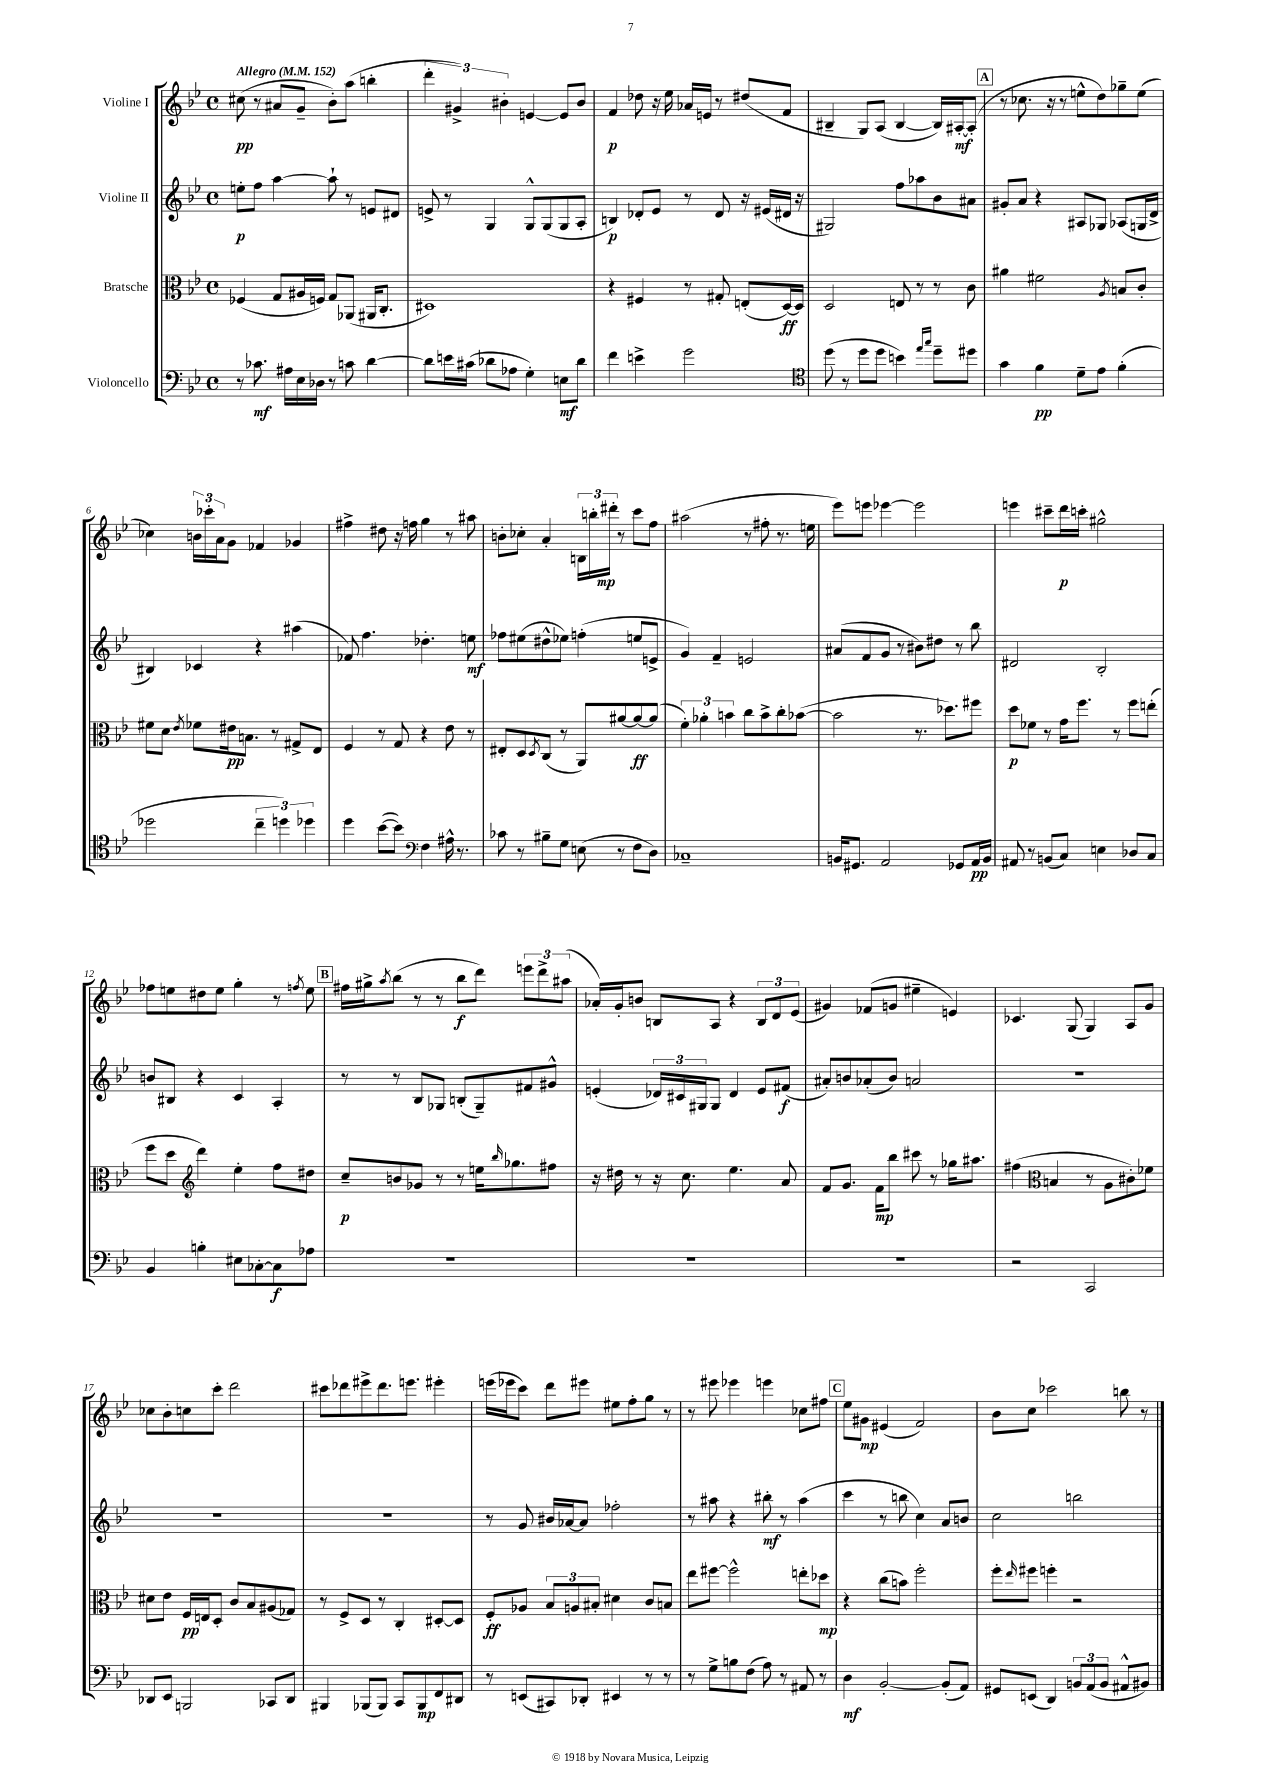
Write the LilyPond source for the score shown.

<<
\new StaffGroup <<
\new Staff = "s0" \with { instrumentName = "Violine I" } {
    \clef treble \key bes \major \defaultTimeSignature \time 4/4 \tempo "Allegro" 4 = 152
    cis''8\pp( r8 ais'8 g'8-- bes'8-.) a''8( b''4-. |
    \tuplet 3/2 { d'''4-. gis'4->) bis'4-. } e'4~ e'8 bis'8 |
    f'4\p des''8 r16 ees''16 aes'16 e'16 r8 dis''8( f'8 |
    bis4-- g8) a8( bis4~ bis16) ais16~-.\mf ais8-.( |
    \mark \markup { \box "A" } r8 ces''8. r16 r8 e''8-^ d''8) ges''8-- e''8( |
    ces''4) \tuplet 3/2 { b'16 ces'''16-. a'16 } g'8 fes'4 ges'4 |
    fis''4-> dis''8 r16 f''16 g''4 r8 ais''8 |
    b'8-. ces''8-. a'4-. \tuplet 3/2 { b16 b''16-. dis'''16-.\mp } r8 c'''8 f''8 |
    ais''2( r8 fis''8-. r8. e''16 |
    ees'''8) e'''8 ees'''4~ ees'''2 |
    e'''4 cis'''8-- d'''16\p c'''16-. gis''2-^ |
    fes''8 e''8 dis''8 e''8 g''4-. r8 \acciaccatura { f''8 } e''8 |
    \mark \markup { \box "B" } fis''16 gis''16-> \acciaccatura { a''8 } bes''8( r8 r8 bes''8\f d'''8) \tuplet 3/2 { e'''8 d'''8-> ais''8( } |
    aes'16-.) g'16-. b'8 b8 a8 r4 \tuplet 3/2 { b8 d'8 ees'8( } |
    gis'4) fes'8( g'8 eis''4-- e'4) |
    ces'4. g8( g4) a8 g'8 |
    ces''8 bes'8-. c''8 c'''8-. d'''2 |
    cis'''8 des'''8 eis'''8-> des'''8. e'''8. eis'''4-. |
    e'''16( ees'''16 c'''8) d'''8 eis'''8 eis''8 f''8-. g''8 r8 |
    r8 eis'''8 ees'''4 e'''4 ces''8 fis''8 |
    \mark \markup { \box "C" } ees''8 gis'8\mp eis'4( f'2) |
    bes'8 c''8 ces'''2 b''8 r8 \bar "|." |
}
\new Staff = "s1" \with { instrumentName = "Violine II" } {
    \clef treble \key bes \major \defaultTimeSignature \time 4/4
    e''8-.\p f''8 a''4~ a''8-! r8 e'8 dis'8 |
    e'8-> r8 g4 g8-^ g8( g8 a8-. |
    b4\p) des'8-. ees'8 r8 des'8 r16 eis'16( dis'16 r16 |
    gis2) f''8 aes''8 bes'8 ais'8 |
    \mark \markup { \box "A" } gis'8-. a'8 r4 ais8 ges8 aes8( g16 d'16-> |
    bis4) ces'4 r4 ais''4( |
    fes'8) f''4. des''4.-. e''8\mf |
    fes''8 eis''8( dis''8-^ ees''8) f''4-.( e''8 e'8-> |
    g'4) f'4-- e'2 |
    ais'8( f'8 g'8 r8 bis'8) dis''8 r8 bes''8 |
    dis'2 bes2-. |
    b'8 bis8 r4 c'4 a4-. |
    \mark \markup { \box "B" } r8 r8 bes8 ges8 b8-.( ges8--) fis'8 gis'8-^ |
    e'4-.( \tuplet 3/2 { des'16) cis'16 gis16 } gis8 des'4 e'8 fis'8\f( |
    ais'8-.) b'8 aes'8-.( b'8) a'2 |
    R1 |
    R1 |
    R1 |
    r8 g'8 bis'16 aes'16~ aes'8 fes''2-. |
    r8 ais''8 r4 bis''8-.\mf r8 ais''4( |
    \mark \markup { \box "C" } c'''4 r8 b''8 c''4) a'8 b'8 |
    c''2 b''2 \bar "|." |
}
\new Staff = "s2" \with { instrumentName = "Bratsche" } {
    \clef alto \key bes \major \defaultTimeSignature \time 4/4
    fes4( g8 ais16 f16) g8 aes,8( ais,16 c8.-. |
    dis1) |
    r4 fis4 r8 gis8-. e8-.( d16~\ff) d16 |
    d2 e8 r8 r8 c'8 |
    \mark \markup { \box "A" } ais'4 fis'2 \acciaccatura { a8 } b8 c'8-. |
    fis'8 d'8 \acciaccatura { ees'8 } fes'8 eis'16\pp b8. r8 gis8-> ees8 |
    f4 r8 g8 r4 ees'8 r8 |
    eis8-. d8 \acciaccatura { d8 } c8( r8 a,8) ais'8~ ais'8~\ff ais'8( |
    \tuplet 3/2 { f'4-.) aes'4-. b'4 } c''8 b'8-> c''8-. bes'8~( |
    bes'2 r8. des''8.) fis''8 |
    d''8\p fes'8 r8 g'16 f''8. r8 f''8 e''8-.( |
    f''8 d''8 \clef treble d'''4) ees''4-. f''8 dis''8 |
    \mark \markup { \box "B" } c''8--\p b'8 ges'8 r8 r8 e''16 \grace { bes''16 } ges''8. fis''8 |
    r16 dis''16 r8 r16 c''8. ees''4. a'8 |
    f'8 g'8. f'16\mp bes''8 cis'''8 r8 ges''16 ais''8. |
    fis''4( \clef alto b4 r8 a8 cis'8-.) fes'8 |
    dis'8 ees'8 f16\pp e16 d8-. c'8 bes8 ais8( ges8) |
    r8 f8-> d8 r8 c4-. dis8~-. dis8 |
    f8-.\ff aes8 \tuplet 3/2 { bes8 a8 bis8-. } dis'4 c'8 b8 |
    ees''8 fis''8~ fis''2-^ e''8-. des''8\mp |
    \mark \markup { \box "C" } r4 c''8( b'8) f''2-. |
    f''8-. \grace { ees''16 } fis''8 f''4-. r2 \bar "|." |
}
\new Staff = "s3" \with { instrumentName = "Violoncello" } {
    \clef bass \key bes \major \defaultTimeSignature \time 4/4
    r8 ces'8.\mf ais16 ees16 des16 r8 c'8 d'4~ |
    d'8 e'16 cis'16( des'8 aes8 g4-.) e8\mf des'8 |
    f'4 e'4-> g'2 |
    \clef tenor d''8( r8 d''8 d''8 b'4) \grace { ees''16 g''16 } d''8-- dis''8 |
    \mark \markup { \box "A" } g'4 f'4\pp d'8-- ees'8 f'4-.( |
    des''2 \tuplet 3/2 { c''4-- d''4) des''4 } |
    d''4 bes'8~( bes'8) \clef bass f4 ais16-^ r8. |
    ces'8 r8 bis8-- g8 e8( r8 f8 d8) |
    ces1-- |
    b,16 gis,8. a,2 ges,8 a,16\pp b,16 |
    ais,8 r8 b,8( c8) e4 des8 c8 |
    bes,4 b4-. eis8 ces8~-. ces8\f aes8 |
    \mark \markup { \box "B" } R1 |
    R1 |
    R1 |
    r2 c,2 |
    des,8 ees,8 b,,2 ces,8 des,8 |
    bis,,4 bes,,8( bes,,8) c,8 bes,,8\mp f,8 dis,8 |
    r8 e,8( cis,8) des,8-. eis,4 r8 r8 |
    r8 g8-> b8 f8( a8) r8 ais,8 r8 |
    \mark \markup { \box "C" } d4\mf bes,2~-. bes,8-.( a,8) |
    gis,8 e,8( d,4) \tuplet 3/2 { b,8 a,8( b,8 } ais,8-^ bis,8) \bar "|." |
}
>>
>>
